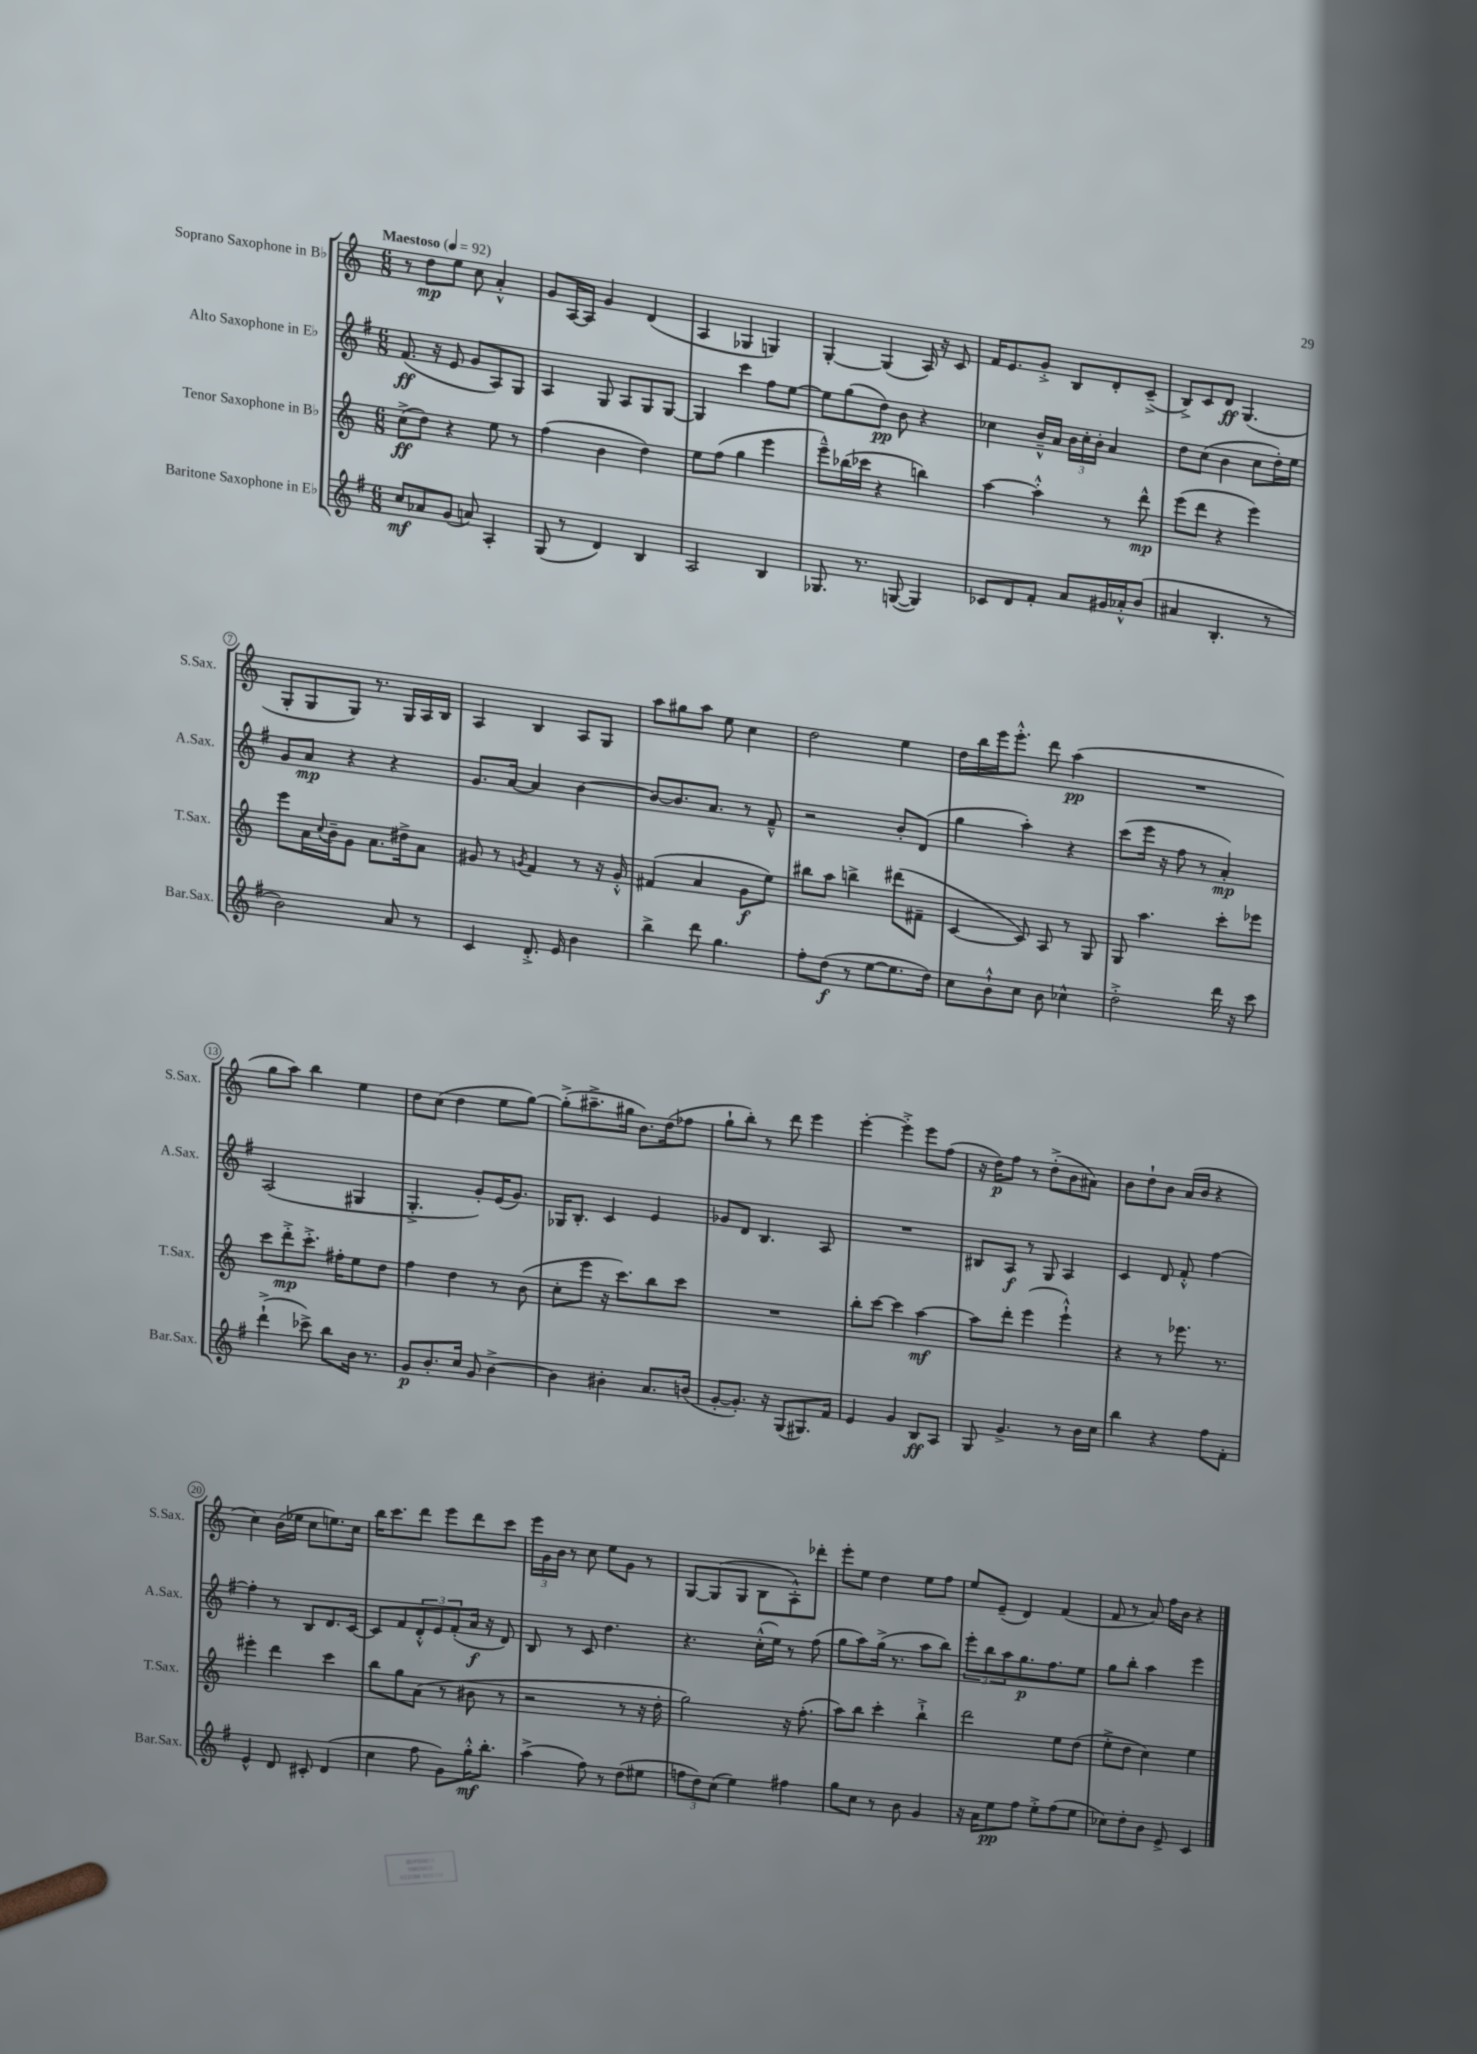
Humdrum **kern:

**kern	**kern	**kern	**kern
*staff4	*staff3	*staff2	*staff1
*clefG2	*clefG2	*clefG2	*clefG2
*k[f#]	*k[]	*k[f#]	*k[]
*M6/8	*M6/8	*M6/8	*M6/8
*MM92	*MM92	*MM92	*MM92
8cc	(8cc^	(8.f#	8r
8a-	8dd)	.	8dd
.	.	16r	.
(8g	4r	8e	8ee
8a)	.	8g	8cc
4A'	8ee	8A)	4a'^^
.	8r	8G	.
=	=	=	=
(8G	(4ff	4A	8g
8r	.	.	[16A
.	.	.	16A]
4d)	4b	8G	4g
.	.	8A	.
4B	4dd)	8G	(4d
.	.	[8G	.
=	=	=	=
2A	8ee	4G]	4A
.	(8ff	.	.
.	4gg	4ccc	4G-
4B	4eee	8ff#	4G)
.	.	[8ee	.
=	=	=	=
8.G-	8eee~^^)	8ee]	[4G'
.	(16bb-	(8gg	.
8.r	16ccc-	.	.
.	4r	8dd)	(4G]
([8G	.	8b	.
4G])	4bb)	4r	16A)
.	.	.	16r
.	.	.	8c
=	=	=	=
8c-	[4aa	4cc-	16f
.	.	.	8.e
8d	.	.	.
8f#'	4aa'^^]	16b~^^	8g'^
.	.	16a	.
8a	.	24b	8B
.	.	24cc-'	.
.	.	24b'	.
16g#	8r	4a	8d'
16a-'^^	.	.	.
(8b	8ddd^^	.	(8c~^
=	=	=	=
4a#	(8eee	8dd	8B^)
.	8ddd	(8cc	8c
4.B'	4r	4b	8d
.	.	.	(4.G
.	4eee)	8cc	.
8r	.	16dd')	.
.	.	16ee	.
=	=	=	=
2b)	8eee	8g	8G'
.	16a	8a	8G
.	8qqcc	.	.
.	16b~	.	.
.	8g	4r	8G)
.	8.a	.	8.r
8a	.	4r	.
.	16dd#^	.	16G
8r	8a	.	16A
.	.	.	16B
=	=	=	=
4c	8g#	8.g	4A
.	8r	.	.
.	.	[16a	.
.	8qg	.	.
8.d'^	4f	4a]	4B
16e	.	.	.
4b	8r	[4b	8A
.	16r	.	8G
.	16g'^^	.	.
=	=	=	=
4bb^	(4f#	8b_	8aa
.	.	8.b]	8gg#
8ddd	4a	.	8aa
.	.	8.a	.
4.gg	.	.	8ee
.	8g	8r	4cc
.	8ee)	8f#~^^	.
=	=	=	=
8ff#'	8bb#	2r	2dd
(8dd	8aa	.	.
8r	4bb^	.	.
[8ee	.	.	.
8.ee]	(8ddd#	8b'	4ee
.	8f#~	(8d	.
16dd)	.	.	.
=	=	=	=
8cc	[4c	4gg	16dd
.	.	.	16bb
8b`^^	.	.	16eee
.	.	.	8.eee'^^
8cc	8c])	4aa')	.
8b	8A	.	8ddd
4cc-^^	8r	4r	(4aa
.	8G	.	.
=	=	=	=
2dd'^	8G	(8ccc	2.r
.	4.aa	16eee	.
.	.	16r	.
.	.	8ff#	.
.	.	8r	.
16ddd	8ccc'	4a')	.
16r	.	.	.
8ccc	8eee-	.	.
=	=	=	=
(4ddd`^	8ccc	(2A	8gg
.	8ddd'^	.	8aa)
8ccc-^)	8.ccc'^	.	4bb
8bb	.	.	.
.	16ff#'	.	.
16b	8ee	4G#	4ee
8.r	.	.	.
.	8dd	.	.
=	=	=	=
8g	4ff	4.G'^	8dd
8.b'	.	.	(8cc
.	4dd	.	4dd
16cc	.	.	.
8g	.	8g')	.
[4b^	8r	(16e	8ee
.	.	8.g)	.
.	(8b	.	[8gg)
=	=	=	=
4b]	8cc'	16G-	(8gg'^]
.	.	8.B'	.
.	8eee	.	8.aa#~^
4b#'	16r	4c	.
.	8.ccc)	.	16gg#
.	.	.	8.b)
8.a	8bb	4e	.
.	.	.	(16dd
.	8ccc	.	8ff-
(16b	.	.	.
=	=	=	=
[8g'	2.r	8g-	8gg`
8.g'])	.	8d	8bb')
.	.	4.B	8r
16r	.	.	.
(8G	.	.	8ddd
8.G#)	.	.	4eee
.	.	8A	.
16f#	.	.	.
=	=	=	=
4e	8bb'	2.r	[4eee'
.	[8ccc	.	.
4g	4ccc]	.	4eee'^]
8B	[4aa	.	8eee
8A	.	.	(8ff
=	=	=	=
8G	8aa]	8B#	16r
.	.	.	16dd)
4.g^	8ddd'	8A	8ff
.	(4eee	8r	8r
.	.	8G	(8dd'^
8r	4eee`^^)	4A	8b
16b	.	.	8a#)
16cc	.	.	.
=	=	=	=
4bb	4r	4c	8b
.	.	.	8dd`
4r	8r	8d	8b
.	8.eee-	8f#'^^	(16a
.	.	.	16b
8ff#	.	[4ff#	4r
.	8.r	.	.
8f#'	.	.	.
=	=	=	=
4e^^	4eee#'	4ff#']	4cc)
8d	4ddd	8r	(16b
.	.	.	16ee-
8c#'	.	8B	8cc
(4d	4ccc	8.d	8.ee)
.	.	[16c	16cc
=	=	=	=
4cc	8bb	8c]	16bb
.	.	.	8.ccc
.	8gg	8f#	.
8ff#	(8a	12d'^^	8ddd
.	.	12e	.
8g)	8r	.	8eee
.	.	(12f#'	.
16gg'^^	8b#	16a	8ddd
8.bb'	.	16r	.
.	8r	8d)	8ccc
=	=	=	=
(4aa^	2r	8B	24eee
.	.	.	24g
.	.	.	24b
.	.	8r	8r
8ff#)	.	8c	8cc
8r	.	4.dd	8ee
(8dd	8r	.	8g
8ee#	16r	.	8r
.	16dd'	.	.
=	=	=	=
12ff	2gg)	4.r	[8G
12dd)	.	.	.
.	.	.	(8G]
(12cc	.	.	.
4ee)	.	.	8G
.	.	(16cc'^^	8B
.	.	16ee)	.
4ff#	16r	8r	8A'^^)
.	(8.ff'	.	.
.	.	(8ff#	8ddd-'
=	=	=	=
8gg	8aa)	8gg	8eee'
8cc	8bb	8aa)	8ee
8r	4ccc'	(16gg^	4dd
.	.	8.r	.
8b	.	.	.
4g	4bb`^	8aa	8ee
.	.	8bb)	8ff
=	=	=	=
16r	2ddd	12eee'	8ee
16a	.	.	.
.	.	12bb	.
8ee	.	.	(8e~
.	.	12aa	.
8ff#	.	8.gg	4d)
8ee'^	.	.	.
.	.	8.ff#	.
(8ff#	8ee	.	(4f
8ee	(8dd	8ee	.
=	=	=	=
8cc-)	8ee'^	8gg	8f
8dd'	8dd	8bb'	8r
8b	4cc)	4aa	8a)
8e^	.	.	16ff
.	.	.	16b
4c	4ee	4eee	4r
==	==	==	==
*-	*-	*-	*-
